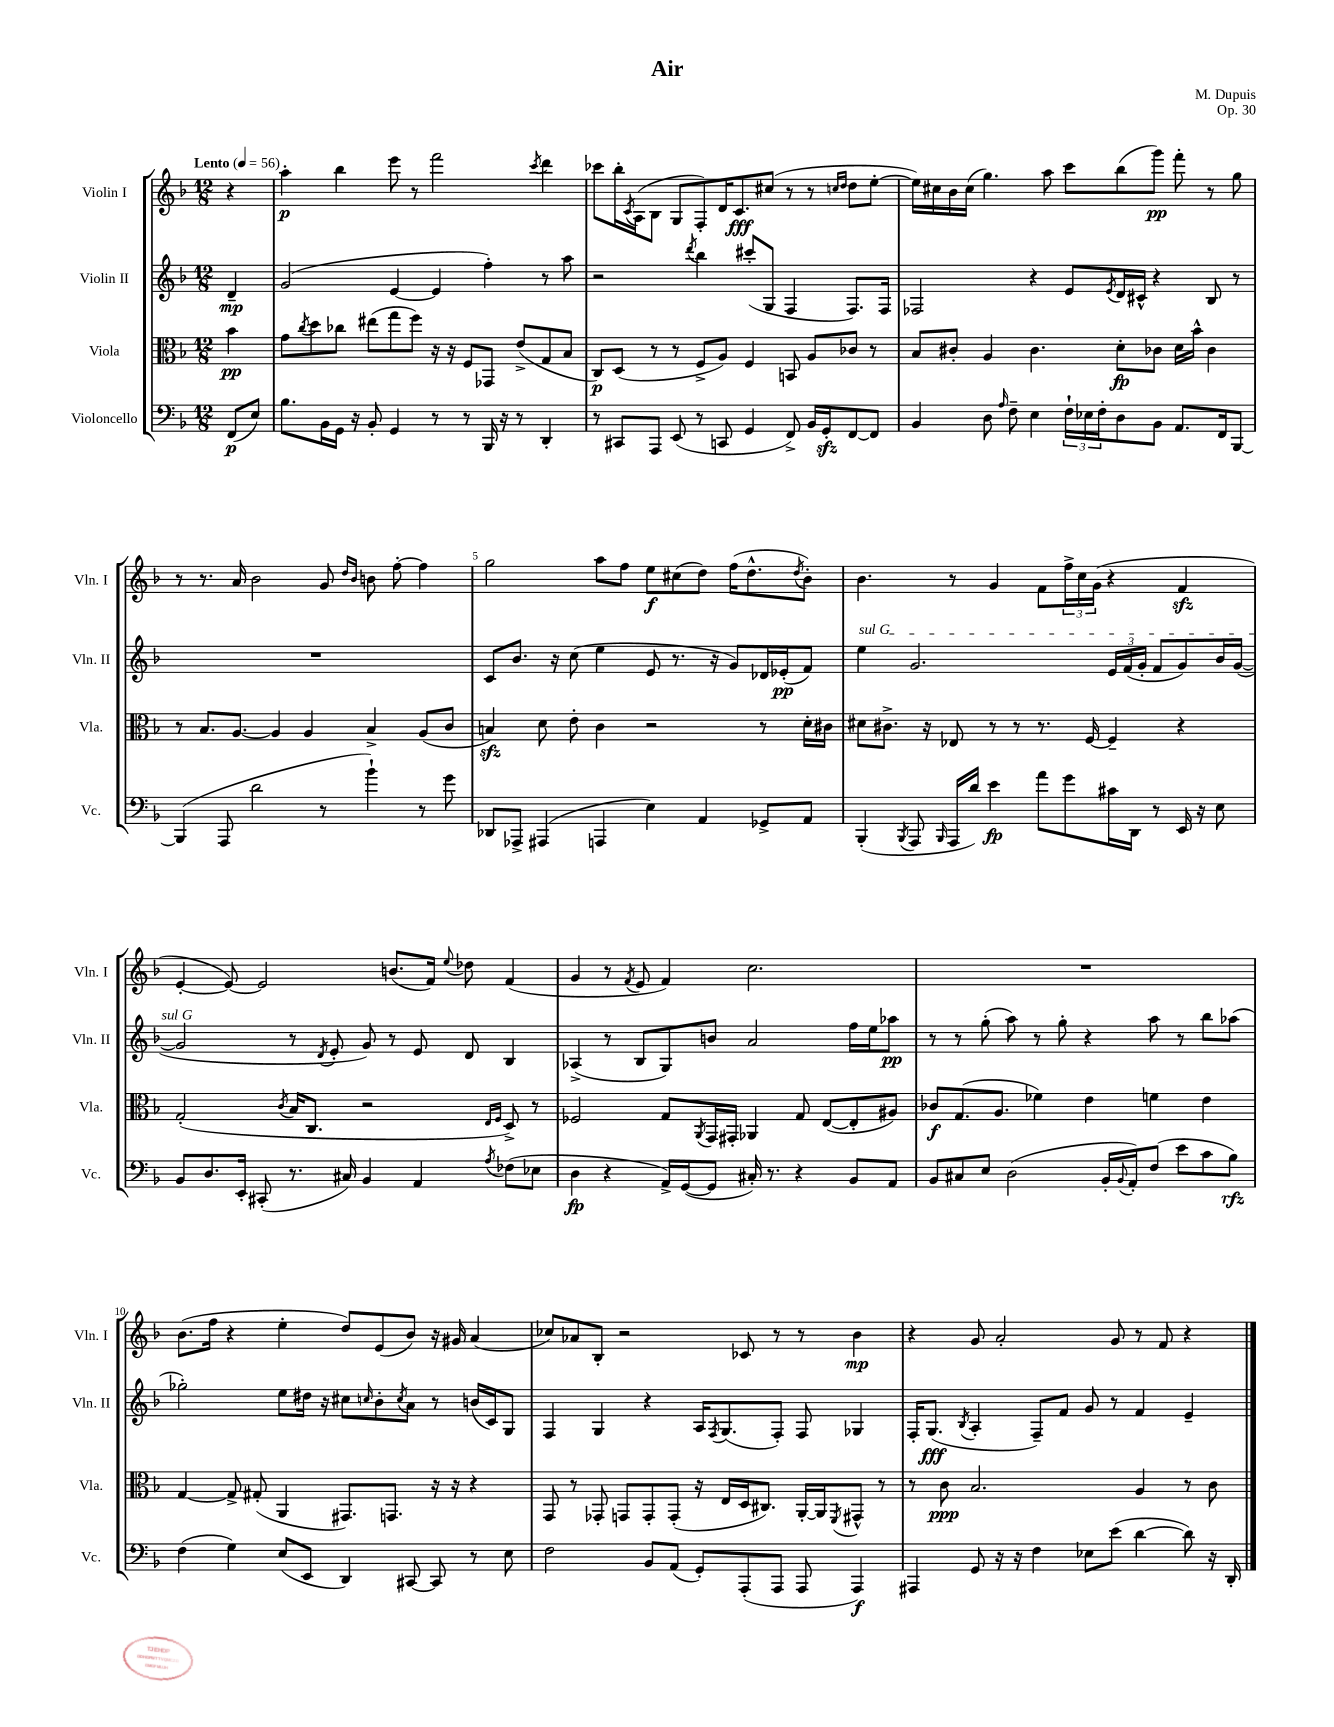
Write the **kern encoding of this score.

**kern	**kern	**kern	**kern
*staff4	*staff3	*staff2	*staff1
*clefF4	*clefC3	*clefG2	*clefG2
*k[b-]	*k[b-]	*k[b-]	*k[b-]
*M12/8	*M12/8	*M12/8	*M12/8
*MM56	*MM56	*MM56	*MM56
(8FF	4b-	4d~	4r
8E)	.	.	.
=	=	=	=
8.B-	8g	(2g	4aa'
.	8qcc	.	.
.	8dd	.	.
16BB-	.	.	.
16GG	8cc-	.	4bb-
16r	.	.	.
8BB-'	(8ee#	.	.
4GG	8gg	[4e	8eee
.	8ff)	.	8r
8r	16r	4e]	2fff
.	16r	.	.
8r	8F	.	.
16BBB-	8GG-	4ff')	.
16r	.	.	.
8r	(8e^	.	.
.	.	.	8qccc
4DD'	8G	8r	4ddd
.	8B-	8aa	.
=	=	=	=
8r	8C)	2r	8ccc-
8CC#	(8D	.	16bb-'
.	.	.	8qc
.	.	.	(16A
8AAA	8r	.	8B-
(8EE	8r	.	8G
.	.	8qddd	.
8r	8F^	4bb-	8F')
8CC	8A)	.	16d
.	.	.	8.c
4GG	4F	(8ccc#'	.
.	.	8G	(8cc#
8FF^)	8BB	4F	8r
16BB-	8A	.	8r
16GG'	.	.	.
.	.	.	16qqcc
.	.	.	16qqdd
[8FF	8c-	8.F)	8dd
8FF]	8r	.	[8ee'
.	.	16F	.
=	=	=	=
4BB-	8B-	2F-	16ee])
.	.	.	16cc#
.	8c#'	.	16b-
.	.	.	(16cc#
8D	4A	.	4.gg)
16qqA	.	.	.
8F~	.	.	.
4E	4.c#	4r	.
.	.	.	8aa
24F`	.	8e	8ccc
24E-	.	.	.
24F'	.	.	.
.	.	8qe	.
8D	8d'	16d	(8bb-
.	.	16c#^^	.
8BB-	8c-	4r	8ggg)
8.AA	16d	.	8fff'
.	16b-^^	.	.
.	4c-	8B-	8r
16FF	.	.	.
[8BBB-	.	8r	8gg
=	=	=	=
(4BBB-]	8r	1.r	8r
.	8.B-	.	8.r
8AAA	.	.	.
.	[8.A	.	16a
2d	.	.	2b-
.	4A]	.	.
.	4A	.	.
8r	.	.	8g
.	.	.	16qqdd
.	.	.	16qqb-
4b-`)	4B-^	.	8b
.	.	.	[8ff'
8r	(8A	.	4ff]
8g	8c	.	.
=	=	=	=
8DD-	4B)	8c	2gg
8AAA-^	.	8.b-	.
(4AAA#	8d	.	.
.	.	16r	.
.	8e'	(8cc	.
4AAA	4c	4ee	8aa
.	.	.	8ff
4E)	2r	8e	8ee
.	.	8.r	(8cc#
4AA	.	.	8dd)
.	.	16r	.
.	.	8g)	(16ff
.	.	.	8.dd^^
8GG-^	8r	16d-	.
.	.	(16e-'	.
.	.	.	8qdd
8AA	16d'	8f)	8b-')
.	16c#	.	.
=	=	=	=
(4BBB-'	8d#	4ee	4.b-
.	8.c#^	.	.
8qBBB-	.	.	.
8AAA	.	2.g	.
.	16r	.	.
16qqBBB-	.	.	.
16AAA	8E-	.	8r
16d)	.	.	.
4e	8r	.	4g
.	8r	.	.
8a	8.r	.	8f
8g	.	.	24ff^
.	.	.	24cc
.	[16F	.	.
.	.	.	(24g
16c#	4F~]	24e	4r
.	.	(24f	.
16DD	.	.	.
.	.	24g'	.
8r	.	8f	.
16EE	4r	8g)	4f
16r	.	.	.
8E	.	16b-	.
.	.	([16g	.
=	=	=	=
8BB-	(2G'	2g]	[4e'
8.D	.	.	.
.	.	.	8e_)
16EE'	.	.	.
(8CC#'	.	.	2e]
.	8qc	.	.
8.r	16B-	8r	.
.	8.C	.	.
.	.	8qd	.
.	.	8e'	.
16C#)	.	.	.
4BB-	2r	8g)	.
.	.	8r	(8.b
4AA	.	8e	.
.	.	.	16f)
.	.	.	8qqee
.	.	8d	8dd-
.	16qqE	.	.
8qA	16qqF	.	.
(8F-	8D^)	4B-	(4f
8E-	8r	.	.
=	=	=	=
4D	2F-	(4A-^	4g
4r	.	8r	8r
.	.	.	8qf
.	.	8B-	8e
16AA^)	8G	8G)	4f)
([16GG	.	.	.
.	8qAA	.	.
8GG]	16GG	8b	.
.	16GG#'	.	.
16C#')	4AA-	2a	2.cc
8.r	.	.	.
4r	8G	.	.
.	([8E	.	.
8BB-	8E']	16ff	.
.	.	16ee	.
8AA	8A#)	8aa-	.
=	=	=	=
8BB-	8c-	8r	1.r
8C#	(8.G	8r	.
8E	.	(8gg'	.
.	8.A	.	.
(2D	.	8aa)	.
.	4f-)	8r	.
.	.	8gg'	.
.	4e	4r	.
16BB-'	.	.	.
8qqBB-	.	.	.
16AA')	.	.	.
(8F	4f	8aa	.
8e	.	8r	.
8c	4e	8bb-	.
8B-)	.	(8aa-	.
=	=	=	=
(4F	[4G	2gg-')	(8.b-
.	.	.	16ff
4G)	8G^]	.	4r
.	(8G#'	.	.
(8E	4AA	8ee	4ee'
8EE	.	16dd#	.
.	.	16r	.
4DD)	8.GG#)	8cc#	8dd)
.	.	16qqcc	.
.	.	8b-'	(8e
.	8.GG	.	.
.	.	8qcc	.
[8CC#	.	8a	8b-)
8CC#]	16r	8r	16r
.	16r	.	16g#
8r	4r	(16b	(4a
.	.	16c)	.
8E	.	8G	.
=	=	=	=
2F	8GG	4F	8cc-)
.	8r	.	8a-
.	8GG-'	4G	8B-'
.	8GG	.	2r
8BB-	8GG'	4r	.
(8AA	(8GG'	.	.
8GG')	16r	16A	.
.	.	8qF	.
.	16E	(8.G	.
(8AAA'	16D	.	8c-
.	8.C#)	.	.
8AAA	.	8F')	8r
8AAA	[16AA'	8F	8r
.	16AA]	.	.
.	8qFF	.	.
4AAA)	8GG#^^	4G-	4b-
.	8r	.	.
=	=	=	=
4AAA#	8r	16F'	4r
.	.	(8.G	.
.	8c	.	.
.	.	8qB-	.
8GG	2.B-	4A'	8g
16r	.	.	2a'
16r	.	.	.
4F	.	8F~)	.
.	.	8f	.
8E-	.	8g	.
(8e	.	8r	8g
[4d	4A	4f	8r
.	.	.	8f
8d])	8r	4e~	4r
16r	8c	.	.
16DD'	.	.	.
==	==	==	==
*-	*-	*-	*-
